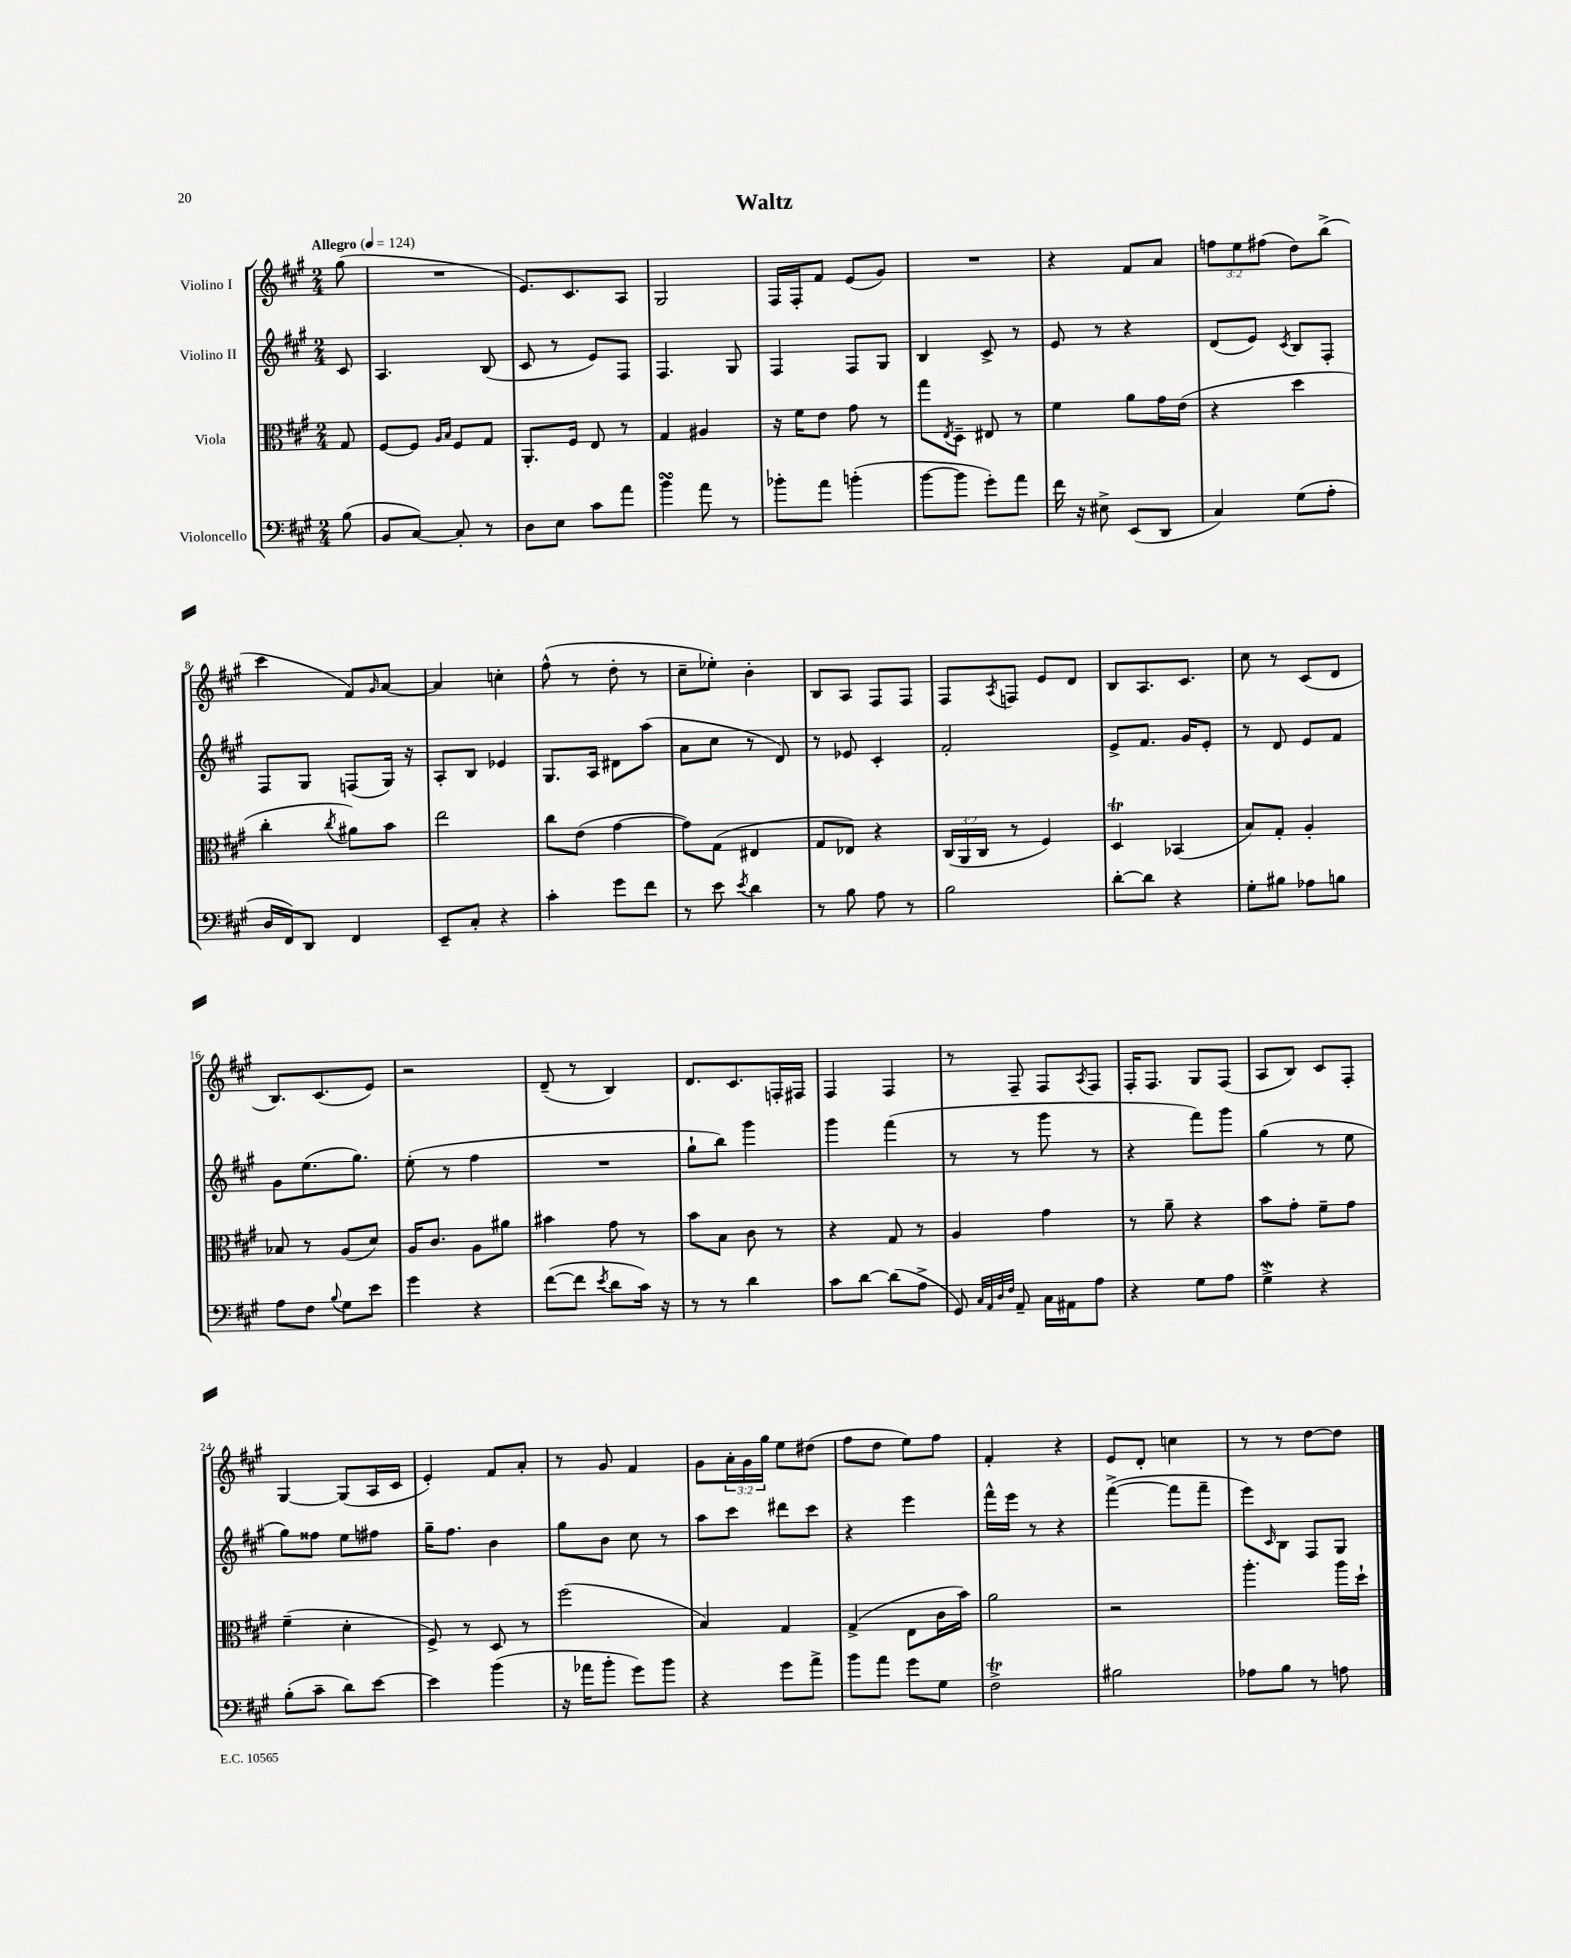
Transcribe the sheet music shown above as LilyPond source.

\header { title = "Waltz" }
<<
\new StaffGroup <<
\new Staff = "s0" \with { instrumentName = "Violino I" } {
    \clef treble \key a \major \numericTimeSignature \time 2/4 \override Staff.TupletNumber.text = #tuplet-number::calc-fraction-text \partial 8 \tempo "Allegro" 4 = 124
    gis''8( |
    R2 |
    e'8.) cis'8. a8 |
    gis2 |
    fis16 fis16-. fis'8 e'8( gis'8) |
    R2 |
    r4 fis'8 a'8 |
    \tuplet 3/2 { f''8 e''8 fis''8( } d''8) b''8->( |
    cis'''4 fis'8) \grace { gis'16 } a'8~ |
    a'4 c''4-. |
    fis''8-^( r8 d''8-. r8 |
    cis''8-- ees''8-.) b'4-. |
    b8 a8 fis8 fis8 |
    fis8 \acciaccatura { a8 } f8 e'8 d'8 |
    b8 a8. cis'8. |
    cis''8 r8 cis'8( d'8 |
    b8.) cis'8.( e'8) |
    r2 |
    d'8--( r8 b4) |
    d'8. cis'8. f16-. fis16 |
    fis4 fis4 |
    r8 fis8-- fis8 \acciaccatura { a8 } fis8 |
    fis16-. fis8. gis8 fis8( |
    a8 b8) cis'8 fis8-. |
    gis4~ gis8( a16 cis'16 |
    e'4-.) fis'8 a'8-. |
    r8 gis'8 fis'4 |
    gis'8 \tuplet 3/2 { a'16-. gis'16 gis''16 } e''8 dis''8( |
    fis''8 d''8 e''8) fis''8 |
    fis'4-. r4 |
    e'8 d'8-. c''4 |
    r8 r8 d''8~ d''8 \bar "|." |
}
\new Staff = "s1" \with { instrumentName = "Violino II" } {
    \clef treble \key a \major \numericTimeSignature \time 2/4 \partial 8
    cis'8 |
    a4. b8( |
    cis'8 r8 e'8) fis8 |
    fis4. gis8 |
    fis4 fis8 gis8 |
    b4 cis'8-> r8 |
    e'8 r8 r4 |
    d'8( e'8) \acciaccatura { cis'8 } b8 fis8-. |
    fis8 gis8 f8( gis16) r16 |
    a8-. b8 ees'4 |
    gis8. a16 dis'8 a''8( |
    a'8 cis''8 r8 d'8) |
    r8 ees'8 cis'4-. |
    fis'2-. |
    e'8-> fis'8. gis'16 e'8-. |
    r8 d'8 e'8 fis'8 |
    gis'8 e''8.( gis''8.) |
    e''8-.( r8 fis''4 |
    R2 |
    gis''8-! b''8) gis'''4 |
    gis'''4 fis'''4( |
    r8 r8 gis'''8 r8 |
    r4 fis'''8) gis'''8 |
    gis''4( r8 e''8 |
    gis''8) fisis''8 e''8 fis''8 |
    gis''16-- fis''8. b'4 |
    gis''8 b'8 cis''8 r8 |
    a''8 cis'''8 dis'''8 cis'''8 |
    r4 e'''4 |
    fis'''16-^ e'''16 r8 r4 |
    fis'''4~->( fis'''8 fis'''8-- |
    e'''8) \grace { cis'16 } b8 fis8 gis8 \bar "|." |
}
\new Staff = "s2" \with { instrumentName = "Viola" } {
    \clef alto \key a \major \numericTimeSignature \time 2/4 \override Staff.TupletNumber.text = #tuplet-number::calc-fraction-text \partial 8
    gis8 |
    fis8~ fis8 \grace { a16 b16 } fis8 gis8 |
    a,8.-. fis16 e8 r8 |
    gis4 ais4 |
    r16 fis'16 e'8 gis'8 r8 |
    gis''8 \acciaccatura { e8 } d8-- eis8 r8 |
    fis'4 a'8 gis'16 e'16( |
    r4 d''4 |
    cis''4-. \acciaccatura { cis''8 } ais'8) b'8 |
    e''2 |
    cis''8 e'8( gis'4~ |
    gis'8) gis8( eis4 |
    gis8 ees8) r4 |
    \tuplet 3/2 { cis16( a,16 cis16 } r8 fis4) |
    d4\trill bes,4( |
    b8) gis8-. a4-. |
    bes8 r8 a8( d'8) |
    a16 cis'8. a8 ais'8 |
    bis'4 gis'8 r8 |
    b'8 b8 cis'8 r8 |
    r4 gis8 r8 |
    a4 gis'4 |
    r8 a'8-- r4 |
    b'8 gis'8-. fis'8-- gis'8 |
    fis'4--( d'4-. |
    fis8->) r8 d8 r8 |
    fis''2( |
    b4) gis4 |
    gis4->( e8 cis'16 b'16) |
    a'2 |
    r2 |
    a''4.-. a''16 d''16-! \bar "|." |
}
\new Staff = "s3" \with { instrumentName = "Violoncello" } {
    \clef bass \key a \major \numericTimeSignature \time 2/4 \partial 8
    b8( |
    b,8 cis8~) cis8-. r8 |
    d8 e8 cis'8 a'8 |
    b'4\turn a'8 r8 |
    bes'8-. a'8 b'4-.( |
    b'8~ b'8 gis'8-.) a'8 |
    fis'16 r16 eis8-> e,8( d,8 |
    cis4) gis8( a8-. |
    d16 fis,16) d,8 fis,4 |
    e,8-- cis8-. r4 |
    cis'4-. gis'8 fis'8 |
    r8 e'8 \acciaccatura { e'8 } d'4 |
    r8 b8 a8 r8 |
    b2 |
    d'8~-. d'8 r4 |
    gis8-. bis8 aes8 b8 |
    a8 fis8 \appoggiatura { b8 } gis8 e'8 |
    gis'4 r4 |
    fis'8~( fis'8 \acciaccatura { e'8 } d'8 cis'16) r16 |
    r8 r8 d'4 |
    cis'8 d'8~ d'8( a8-> |
    gis,8) \grace { cis32 a,32 d32 fis32 } a,8-- cis16 ais,16 a8 |
    r4 gis8 a8 |
    gis4->\mordent r4 |
    b8-.( cis'8-- d'8) e'8~ |
    e'4 b'4( |
    r16 aes'16 b'8-. gis'8) b'8 |
    r4 gis'8 a'8-> |
    b'8 a'8 gis'8 gis8 |
    fis2->\trill |
    bis2 |
    aes8 b8 r8 a8 \bar "|." |
}
>>
>>
